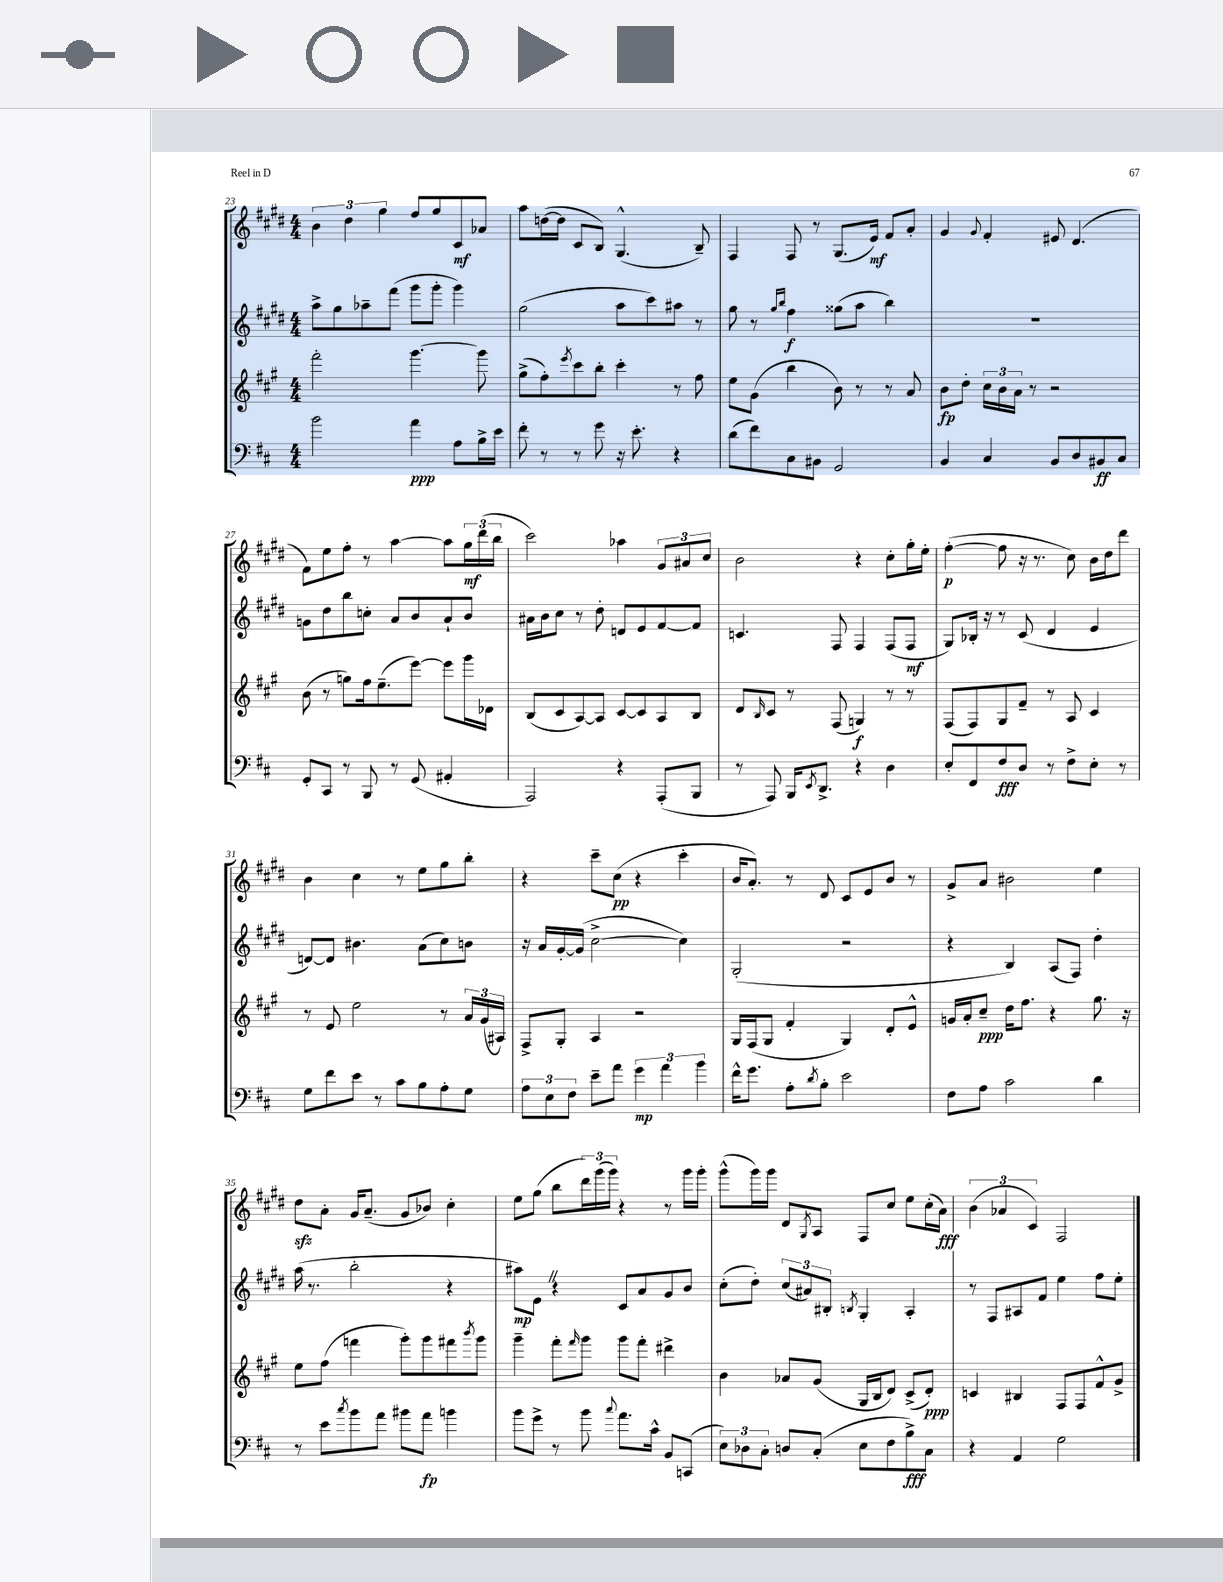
<<
\new StaffGroup <<
\new Staff = "s0" {
    \clef treble \key e \major \numericTimeSignature \time 4/4
    \tuplet 3/2 { b'4 dis''4 gis''4 } fis''8 gis''8 cis'8\mf aes'8 |
    a''8 d''16~( d''16 cis'8 b8) gis4.-^( b8--) |
    fis4 fis8 r8 gis8.( e'16\mf) fis'8 a'8-. |
    gis'4 \appoggiatura { gis'8 } fis'4-. eis'8 dis'4.( |
    fis'8) e''8 fis''8-. r8 a''4~ a''8 \tuplet 3/2 { gis''16\mf dis'''16( b''16 } |
    cis'''2) aes''4 \tuplet 3/2 { gis'8 ais'8 cis''8 } |
    b'2 r4 cis''8-. gis''16-. e''16-. |
    fis''4~-.\p( fis''8 r16 r8. cis''8) b'16 dis''16 dis'''8 |
    b'4 cis''4 r8 e''8 gis''8 b''8-. |
    r4 cis'''8-- cis''8\pp( r4 cis'''4-. |
    b'16 a'8.-.) r8 dis'8 cis'8 e'8 b'8 r8 |
    gis'8-> a'8 bis'2 e''4 |
    dis''8\sfz a'8-. gis'16 a'8.--( gis'8 bes'8) cis''4-. |
    e''8 gis''8( b''8 \tuplet 3/2 { dis'''16) gis'''16( gis'''16) } r4 r8 gis'''16 gis'''16-. |
    gis'''8-^( gis'''16) gis'''16 dis'8 \acciaccatura { gis8 } a8 fis8 cis''8 e''8 cis''16-.( a'16\fff) |
    \tuplet 3/2 { b'4( aes'4 cis'4) } fis2 \bar "|." |
}
\new Staff = "s1" {
    \clef treble \key e \major \numericTimeSignature \time 4/4
    a''8-> gis''8 aes''8-- fis'''8( gis'''8 gis'''8-. gis'''4) |
    gis''2( a''8 cis'''8) ais''8 r8 |
    gis''8 r8 \grace { gis''16 b''16 } fis''4\f gisis''8( a''8 b''4) |
    R1 |
    g'8 dis''8 b''8 c''8-. a'8 b'8 a'8-! b'8 |
    ais'16 b'16 cis''8 r8 dis''8-. d'8 e'8 fis'8~ fis'8 |
    c'4. fis8 fis4 fis8( fis8\mf |
    gis8) bes16-. r16 r8 cis'8( dis'4 e'4 |
    d'8~) d'8 bis'4. a'8( cis''8) b'8 |
    r16 a'16 gis'16~-. gis'16( cis''2~-> cis''4) |
    gis2-.( r2 |
    r4 b4) a8( fis8) dis''4-. |
    a''16( r8. b''2-. r4 |
    ais''8\mp) e'8 \once \override BreathingSign.text = \markup { \musicglyph "scripts.caesura.straight" } \breathe r4 cis'8 a'8 gis'8 b'8 |
    cis''8-.( dis''8-.) \tuplet 3/2 { cis''8( ais'8) bis8-. } \acciaccatura { b8 } gis4-. a4-. |
    r8 fis8 ais8 fis'8 e''4 fis''8 e''8-. \bar "|." |
}
\new Staff = "s2" {
    \clef treble \key a \major \numericTimeSignature \time 4/4
    fis'''2-. gis'''4.~ gis'''8 |
    gis''8->( fis''8-.) \acciaccatura { e'''8 } cis'''8 b''8-. cis'''4-. r8 fis''8 |
    e''8 gis'8( b''4 b'8) r8 r8 a'8 |
    b'8\fp d''8-. \tuplet 3/2 { cis''16 b'16 a'16 } r8 r2 |
    b'8( r8 g''8) fis''16 e''8.--( e'''8~) e'''8 gis'''16 des'16 |
    b8( cis'8 a8~) a8 cis'8~ cis'8 a8 b8 |
    d'8 \grace { b16 } cis'8 r8 fis8( g4\f) r8 r8 |
    fis8( fis8) gis8 fis'8-- r8 a8 cis'4 |
    r8 e'8 e''2 r8 \tuplet 3/2 { a'16 gis'16( ais16) } |
    fis8-> gis8-. a4 r2 |
    gis16 fis16( gis8 fis'4-. gis4) d'8-. e'8-^ |
    g'16 a'16-. cis''8--\ppp d''16 fis''8. r4 gis''8. r16 |
    e''8 fis''8( f'''4 gis'''8-.) gis'''8 fis'''8 \acciaccatura { b'''8 } gis'''8 |
    gis'''4-- fis'''8-. \grace { fis'''16 } gis'''8 gis'''8 fis'''8-. dis'''4-> |
    b'4 aes'8 gis'8( gis16 b16 d'8) cis'8->( d'8-.\ppp) |
    c'4 bis4 fis8 fis8 fis'8-^ gis'8-> \bar "|." |
}
\new Staff = "s3" {
    \clef bass \key d \major \numericTimeSignature \time 4/4
    b'2 a'4\ppp a8 b16-> e'16 |
    fis'8-. r8 r8 g'8 r16 e'8.-. r4 |
    d'8( fis'8) cis8 bis,8 g,2 |
    b,4 cis4 b,8 d8 bis,8\ff cis8 |
    g,8-. cis,8 r8 b,,8 r8 g,8( ais,4-. |
    a,,2) r4 a,,8-.( b,,8 |
    r8 a,,8) b,,16 \acciaccatura { e,8 } d,8.-> r4 d4 |
    e8-. fis,8 fis8\fff d8 r8 fis8-> e8-. r8 |
    g8 fis'8 e'8 r8 cis'8 b8 a8-. g8 |
    \tuplet 3/2 { a8 e8 fis8 } e'8-- a'8 \tuplet 3/2 { g'4\mp a'4 b'4 } |
    fis'16-^ g'8. a8-. \acciaccatura { d'8 } b8-. e'2 |
    fis8 a8 cis'2 d'4 |
    r8 e'8 \acciaccatura { cis''8 } b'8 a'8 bis'8 a'8\fp b'4 |
    b'8 g'8-> r8 b'8 \appoggiatura { cis''8 } a'8. cis'16-^ b,8 c,8( |
    \tuplet 3/2 { e8) des8 cis8-. } d8 cis8-.( e8 fis8 b8->\fff) cis8 |
    r4 a,4 g2 \bar "|." |
}
>>
>>
\layout { \context { \Score currentBarNumber = #23 } }
